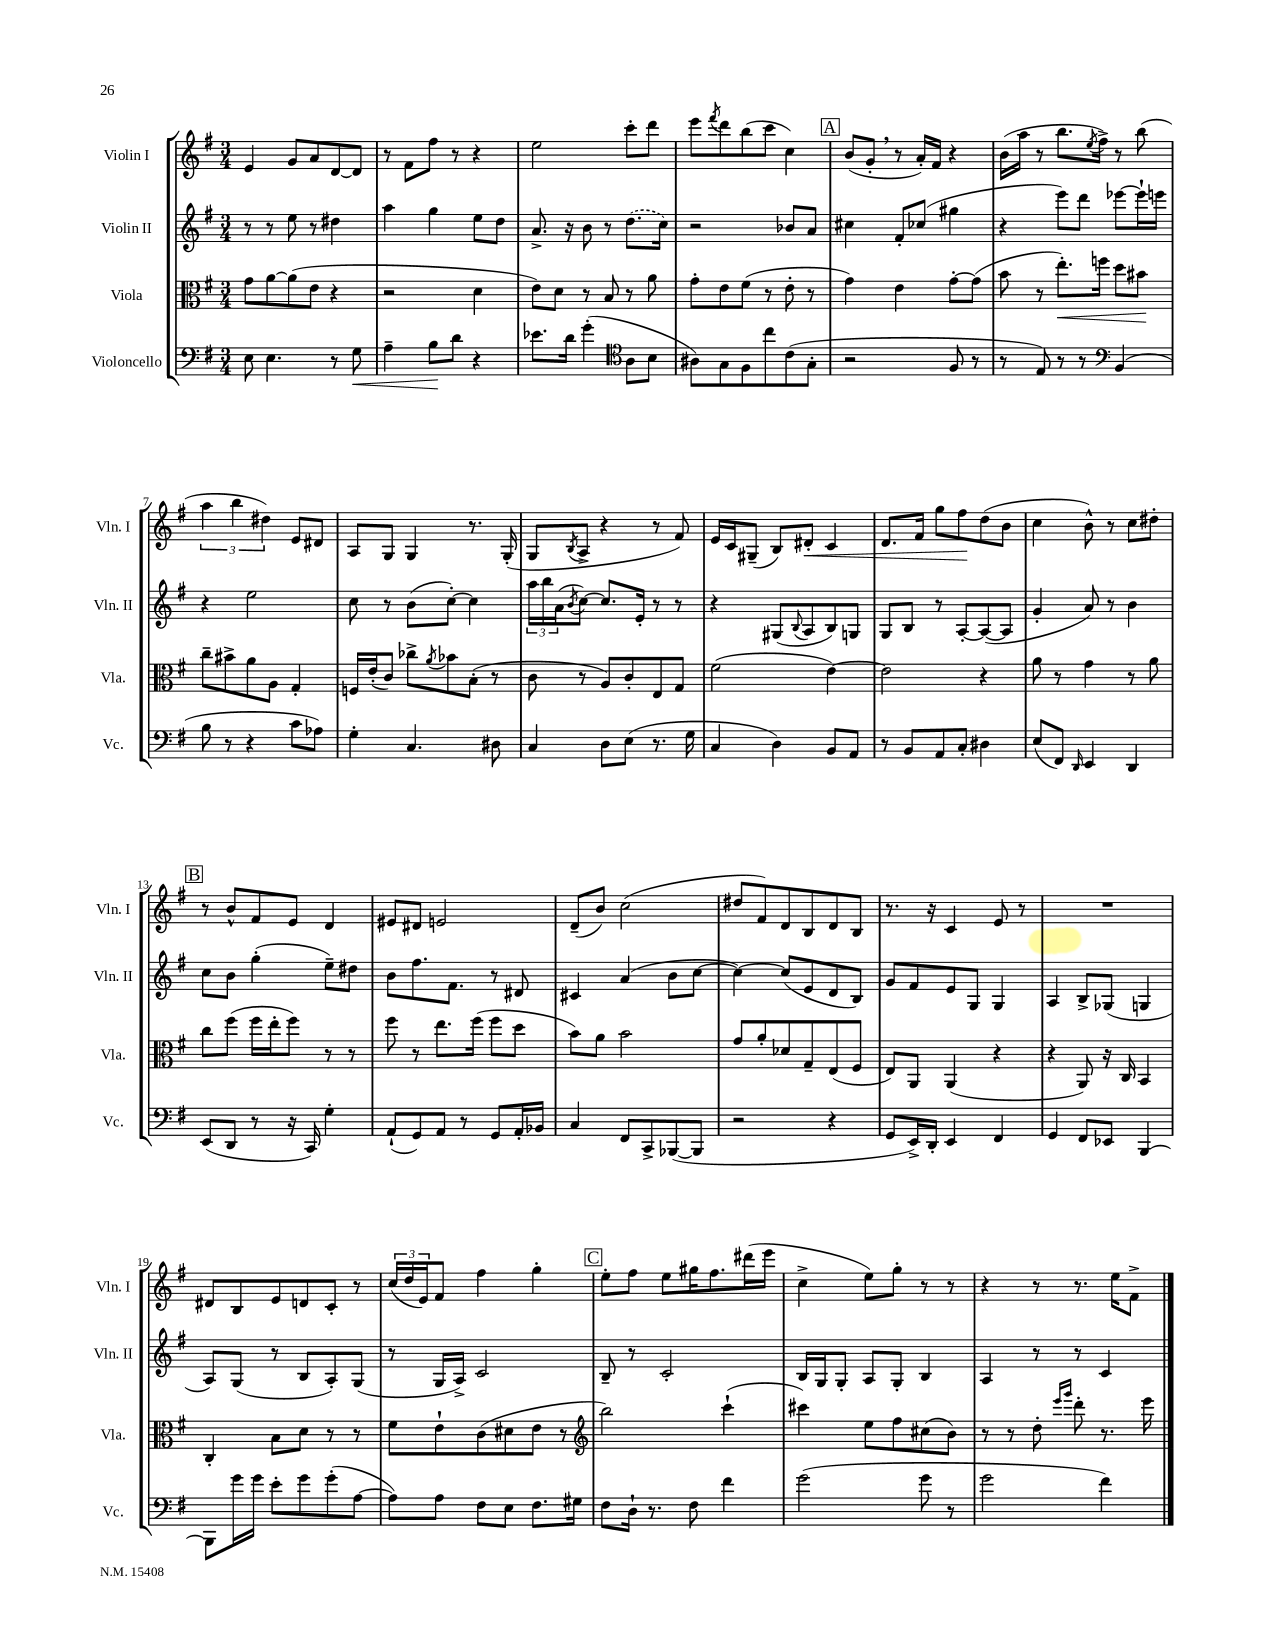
<<
\new StaffGroup <<
\new Staff = "s0" \with { instrumentName = "Violin I" shortInstrumentName = "Vln. I" } {
    \clef treble \key g \major \numericTimeSignature \time 3/4
    e'4 g'8 a'8 d'8~ d'8 |
    r8 fis'8 fis''8 r8 r4 |
    e''2 c'''8-. d'''8 |
    e'''8 \acciaccatura { fis'''8 } d'''8 b''8( c'''8 c''4) |
    \mark \markup { \box "A" } b'8( g'8-. \breathe r8 a'16-.) fis'16 r4 |
    b'16( a''16 r8 b''8. \acciaccatura { e''8 } fis''16->) r8 b''8( |
    \tuplet 3/2 { a''4 b''4 dis''4) } e'8 dis'8 |
    a8 g8 g4 r8. g16-.( |
    g8 \acciaccatura { b8 } a8-> r4 r8 fis'8) |
    e'16 c'16 gis8--( b8) dis'8-.\< c'4 |
    d'8. fis'16 g''8 fis''8\! d''8( b'8 |
    c''4 b'8-^) r8 c''8 dis''8-. |
    \mark \markup { \box "B" } r8 b'8-^ fis'8 e'8 d'4 |
    eis'8 dis'8 e'2 |
    d'8--( b'8) c''2( |
    dis''8 fis'8) d'8 b8 d'8 b8 |
    r8. r16 c'4 e'8 r8 |
    R2. |
    dis'8 b8 e'8 d'8 c'8-. r8 |
    \tuplet 3/2 { c''16( d''16 e'16) } fis'8 fis''4 g''4-. |
    \mark \markup { \box "C" } e''8-. fis''8 e''8 gis''16 fis''8. dis'''16( e'''16 |
    c''4-> e''8) g''8-. r8 r8 |
    r4 r8 r8. e''16 fis'8-> \bar "|." |
}
\new Staff = "s1" \with { instrumentName = "Violin II" shortInstrumentName = "Vln. II" } {
    \clef treble \key g \major \numericTimeSignature \time 3/4
    r8 r8 e''8 r8 dis''4 |
    a''4 g''4 e''8 d''8 |
    a'8.-> r16 b'8 r8 \once \slurDashed d''8.( c''16) |
    r2 bes'8 a'8 |
    \mark \markup { \box "A" } cis''4 fis'8-. ces''8( gis''4 |
    r4 e'''8) d'''8 ees'''8~ ees'''16-! e'''16 |
    r4 e''2 |
    c''8 r8 b'8( c''8~-.) c''4 |
    \tuplet 3/2 { a''16 b''16 a'16( } \acciaccatura { b'8 } c''8~) c''8. e'16-. r8 r8 |
    r4 gis8( \appoggiatura { b8 } a8 b8) g8 |
    g8 b8 r8 a8~-. a8~( a8 |
    g'4-. a'8) r8 b'4 |
    \mark \markup { \box "B" } c''8 b'8 g''4-.( e''8--) dis''8 |
    b'8 fis''8. fis'8. r8 dis'8 |
    cis'4 a'4( b'8 c''8~ |
    c''4~) c''8( e'8 d'8 b8) |
    g'8 fis'8 e'8 g8 g4 |
    a4 b8-> ges8( g4 |
    a8) g8( r8 b8 a8-.) g8( |
    r8 g16 a16->) c'2 |
    \mark \markup { \box "C" } b8-- r8 c'2-. |
    b16 g16 g8-. a8 g8-. b4 |
    a4 r8 r8 c'4 \bar "|." |
}
\new Staff = "s2" \with { instrumentName = "Viola" shortInstrumentName = "Vla." } {
    \clef alto \key g \major \numericTimeSignature \time 3/4
    g'8 a'8~ a'8( e'8 r4 |
    r2 d'4 |
    e'8) d'8 r8 b8 r8 a'8 |
    g'8-. e'8 fis'8( r8 e'8-. r8 |
    \mark \markup { \box "A" } g'4) e'4 g'8~-. g'8( |
    b'8 r8 e''8.-.\<) f''16 d''8 bis'8\! |
    c''8-- bis'8-> a'8 a8 g4-. |
    f16 e'16-.( c'8) ces''8-> \acciaccatura { a'8 } bes'8 b8-.( r8 |
    c'8 r8 a8) c'8-. e8 g8 |
    fis'2( e'4~) |
    e'2 r4 |
    a'8 r8 g'4 r8 a'8 |
    \mark \markup { \box "B" } c''8 fis''8( fis''16 e''16-. fis''8) r8 r8 |
    fis''8 r8 e''8. fis''16( fis''8 d''8 |
    b'8) a'8 b'2 |
    g'8 a'8-. des'8 g8-- e8( fis8 |
    e8) a,8 a,4( r4 |
    r4 a,8) r16 c16 b,4 |
    c4-. b8 d'8 r8 r8 |
    fis'8 e'8-! c'8( dis'8 e'8 r8 |
    \mark \markup { \box "C" } \clef treble b''2) c'''4-!( |
    cis'''4) e''8 fis''8 cis''8( b'8) |
    r8 r8 d''8-. \grace { e'''16 g'''16 } d'''8-. r8. e'''16 \bar "|." |
}
\new Staff = "s3" \with { instrumentName = "Violoncello" shortInstrumentName = "Vc." } {
    \clef bass \key g \major \numericTimeSignature \time 3/4
    e8 e4. r8 g8\< |
    a4-- b8\! d'8 r4 |
    ees'8. d'16 g'4-.( \clef tenor a8 b8 |
    ais8) g8 fis8 c''8 c'8( g8-. |
    \mark \markup { \box "A" } r2 fis8 r8 |
    r8 e8) r8 r8 \clef bass b,4( |
    b8 r8 r4 c'8 aes8) |
    g4-. c4. dis8 |
    c4 d8 e8( r8. g16 |
    c4 d4) b,8 a,8 |
    r8 b,8 a,8 c8-. dis4 |
    e8( fis,8) \grace { d,16 } e,4 d,4 |
    \mark \markup { \box "B" } e,8( d,8 r8 r16 c,16) g4-. |
    a,8-!( g,8) a,8 r8 g,8 a,16-. bes,16 |
    c4 fis,8 c,8-> bes,,8~( bes,,8 |
    r2 r4 |
    g,8 e,16->) d,16-. e,4 fis,4 |
    g,4 fis,8 ees,8 b,,4~ |
    b,,8 g'16 g'16 e'8-. g'8 g'8-.( a8~ |
    a8) a8 fis8 e8 fis8. gis16 |
    \mark \markup { \box "C" } fis8 d16-! r8. fis8 fis'4 |
    g'2( g'8 r8 |
    g'2 fis'4) \bar "|." |
}
>>
>>
